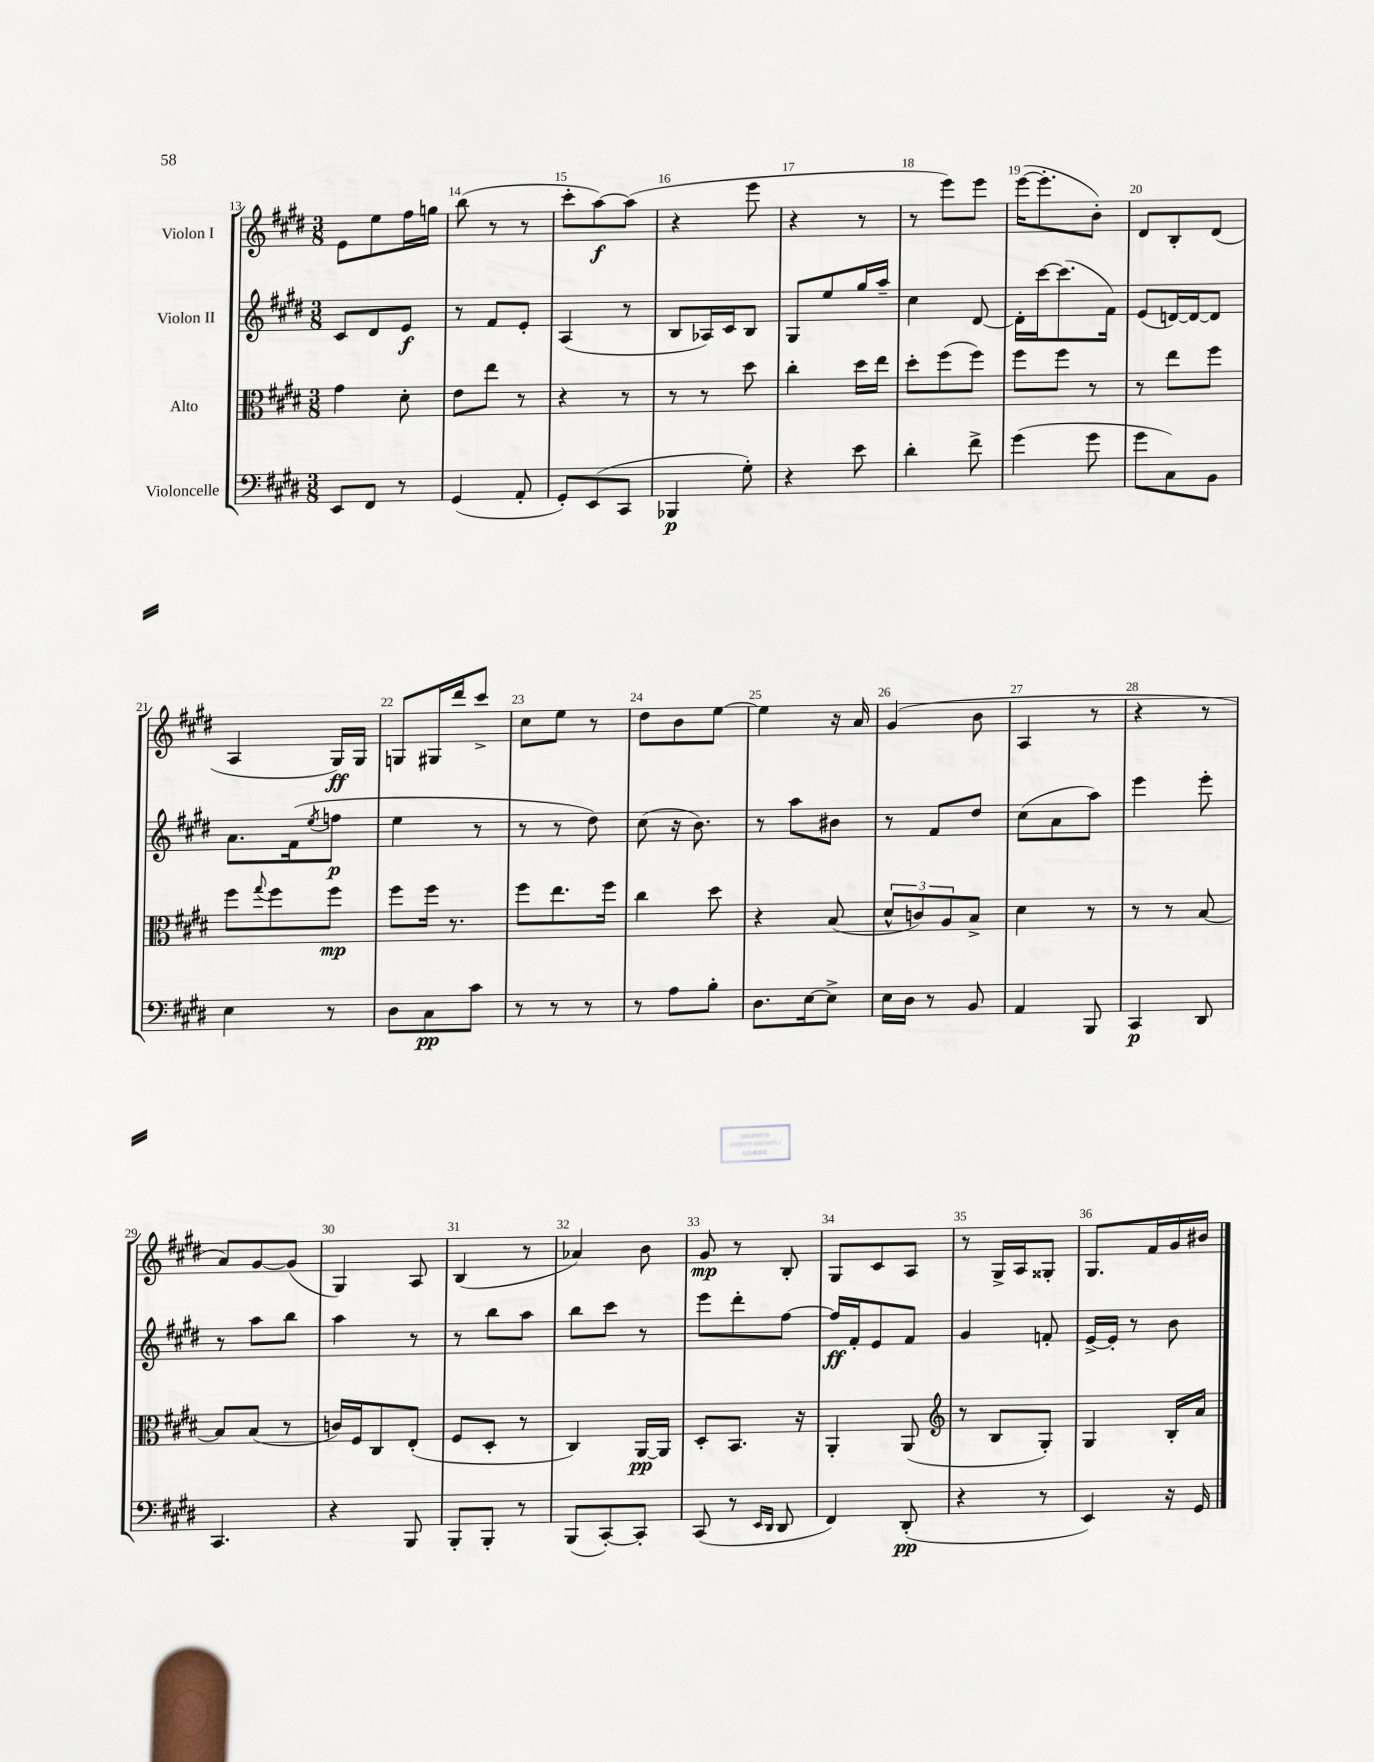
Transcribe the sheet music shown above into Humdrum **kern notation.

**kern	**dynam	**kern	**dynam	**kern	**dynam	**kern	**dynam
*part4	*part4	*part3	*part3	*part2	*part2	*part1	*part1
*staff4	*staff4	*staff3	*staff3	*staff2	*staff2	*staff1	*staff1
*I"Violoncelle	*	*I"Alto	*	*I"Violon II	*	*I"Violon I	*
*clefF4	*	*clefC3	*	*clefG2	*	*clefG2	*
*k[f#c#g#d#]	*	*k[f#c#g#d#]	*	*k[f#c#g#d#]	*	*k[f#c#g#d#]	*
*M3/8	*	*M3/8	*	*M3/8	*	*M3/8	*
=13	=13	=13	=13	=13	=13	=13	=13
8EE/L	.	4g#\	.	8c#/L	.	8e\L	.
8FF#/J	.	.	.	8d#/	.	8ee\	.
8r	.	8d#'\	.	8e/J	f	16ff#\L	.
.	.	.	.	.	.	16ggn\JJ	.
=14	=14	=14	=14	=14	=14	=14	=14
(4GG#/	.	8e\L	.	8r	.	(8bb\	.
.	.	8ee\J	.	8f#/L	.	8r	.
8AA'/	.	8r	.	8e'/J	.	8r	.
=15	=15	=15	=15	=15	=15	=15	=15
8GG#'/L)	.	4r	.	(4A/	.	8ccc#'\L	.
(8EE/	.	.	.	.	.	[8aa\)	f
8CC#/J	.	8r	.	8r	.	(8aa\J]	.
=16	=16	=16	=16	=16	=16	=16	=16
4BBB-X/	p	8r	.	8B/L	.	4r	.
.	.	8r	.	16A-X/L)	.	.	.
.	.	.	.	16c#/J	.	.	.
8G#'\)	.	8dd#\	.	8B/J	.	8eee\	.
=17	=17	=17	=17	=17	=17	=17	=17
4r	.	4cc#'\	.	8G#/L	.	4r	.
.	.	.	.	8ee/	.	.	.
8e\	.	16dd#\LL	.	16gg#/L	.	8r	.
.	.	16ee\JJ	.	16aa~/JJ	.	.	.
=18	=18	=18	=18	=18	=18	=18	=18
4d#'\	.	8dd#'\L	.	4cc#\	.	8r	.
.	.	(8ff#\	.	.	.	8eee\L)	.
8f#^\	.	8ff#\J)	.	[8d#/	.	8eee\J	.
=19	=19	=19	=19	=19	=19	=19	=19
(4g#\	.	8ff#\L	.	16d#'\LL]	.	([16eee\KL	.
.	.	.	.	[16ccc#\J	.	8.eee'\]	.
.	.	8ff#\J	.	(8.ccc#\]	.	.	.
8g#\	.	8r	.	.	.	8b'\J)	.
.	.	.	.	16f#\Jk)	.	.	.
=20	=20	=20	=20	=20	=20	=20	=20
8g#\L	.	8r	.	(8e/L	.	8d#/L	.
8C#\)	.	8ee\L	.	[16dn/L)	.	8B'/	.
.	.	.	.	16d/J_	.	.	.
8BB\J	.	8ff#\J	.	8d/J]	.	(8d#/J	.
!!LO:LB:g=z
=21	=21	=21	=21	=21	=21	=21	=21
4E\	.	8ff#\L	.	8.a\L	.	4A/	.
.	.	8qqgg#/	.	.	.	.	.
.	.	8ff#\	.	.	.	.	.
.	.	.	.	(16f#\k	.	.	.
.	.	.	.	8qee/	.	.	.
8r	.	8ff#\J	mp	8ffn\J	p	16G#/LL)	ff
.	.	.	.	.	.	16G#/JJ	.
=22	=22	=22	=22	=22	=22	=22	=22
8D#\L	.	8ff#\L	.	4ee\	.	8Gn/L	.
8C#\	pp	16ff#\Jk	.	.	.	16G#X/L	.
.	.	8.r	.	.	.	16ddd#/J	.
8c#\J	.	.	.	8r	.	8ccc#^/J	.
=23	=23	=23	=23	=23	=23	=23	=23
8r	.	8ff#\L	.	8r	.	8cc#\L	.
8r	.	8.ee\	.	8r	.	8ee\J	.
8r	.	.	.	8dd#\)	.	8r	.
.	.	16ff#\Jk	.	.	.	.	.
=24	=24	=24	=24	=24	=24	=24	=24
8r	.	4cc#\	.	(8cc#\	.	8dd#\L	.
8A\L	.	.	.	16r	.	8b\	.
.	.	.	.	8.b\)	.	.	.
8B'\J	.	8dd#\	.	.	.	[8ee\J	.
=25	=25	=25	=25	=25	=25	=25	=25
8.D#\L	.	4r	.	8r	.	4ee\]	.
.	.	.	.	8aa\L	.	.	.
[16E\k	.	.	.	.	.	.	.
8E^\J]	.	(8B/	.	8b#X\J	.	16r	.
.	.	.	.	.	.	16a/	.
=26	=26	=26	=26	=26	=26	=26	=26
16E\LL	.	12d#^^/L	.	8r	.	(4g#/	.
16D#\JJ	.	.	.	.	.	.	.
.	.	12cn/)	.	.	.	.	.
8r	.	.	.	8f#/L	.	.	.
.	.	12A/	.	.	.	.	.
8BB/	.	8B^/J	.	8dd#/J	.	8b\	.
=27	=27	=27	=27	=27	=27	=27	=27
4AA/	.	4d#\	.	(8cc#\L	.	4A/	.
.	.	.	.	8a\	.	.	.
8BBB/	.	8r	.	8aa\J)	.	8r	.
=28	=28	=28	=28	=28	=28	=28	=28
4CC#/	p	8r	.	4eee\	.	4r	.
.	.	8r	.	.	.	.	.
8DD#/	.	[8B/	.	8eee'\	.	8r	.
!!LO:LB:g=z
=29	=29	=29	=29	=29	=29	=29	=29
4.CC#/	.	8B/L]	.	8r	.	8a/L)	.
.	.	(8B/J	.	8aa\L	.	[8g#/	.
.	.	8r	.	8bb\J	.	(8g#/J]	.
=30	=30	=30	=30	=30	=30	=30	=30
4r	.	16cn/LL)	.	4aa\	.	4G#/)	.
.	.	16F#/J	.	.	.	.	.
.	.	8C#/	.	.	.	.	.
8BBB/	.	(8E'/J	.	8r	.	8A/	.
=31	=31	=31	=31	=31	=31	=31	=31
8BBB'/L	.	8F#/L	.	8r	.	(4B/	.
8BBB'/J	.	8D#'/J	.	8bb\L	.	.	.
8r	.	8r	.	8aa\J	.	8r	.
=32	=32	=32	=32	=32	=32	=32	=32
(8BBB/L	.	4C#/)	.	8bb\L	.	4a-X/)	.
[8CC#'/)	.	.	.	8ccc#\J	.	.	.
8CC#'/J]	.	[16AA/LL	pp	8r	.	8b\	.
.	.	16AA/JJ]	.	.	.	.	.
=33	=33	=33	=33	=33	=33	=33	=33
(8CC#/	.	8D#'/L	.	8eee\L	.	8g#/	mp
8r	.	8.BB/J	.	8ddd#'\	.	8r	.
16qqEE/LL	.	.	.	.	.	.	.
16qqDD#/JJ	.	.	.	.	.	.	.
8DD#/	.	.	.	[8ff#\J	.	8B'/	.
.	.	16r	.	.	.	.	.
=34	=34	=34	=34	=34	=34	=34	=34
4FF#/)	.	4AA'/	.	16ff#/LL]	ff	8G#/L	.
.	.	.	.	16f#'/J	.	.	.
.	.	.	.	8e/	.	8c#/	.
(8DD#'/	pp	(8AA/	.	8f#/J	.	8A/J	.
=35	=35	=35	=35	=35	=35	=35	=35
*	*	*clefG2	*	*	*	*	*
4r	.	8r	.	4g#/	.	8r	.
.	.	8B/L	.	.	.	16G#^/LL	.
.	.	.	.	.	.	16A/J	.
8r	.	8G#'/J)	.	8fn'/	.	8G##X'/J	.
=36	=36	=36	=36	=36	=36	=36	=36
4EE/)	.	4G#/	.	[16e^/LL	.	8.G#/L	.
.	.	.	.	16e'/JJ]	.	.	.
.	.	.	.	8r	.	.	.
.	.	.	.	.	.	16f#/L	.
16r	.	16B'/LL	.	8b\	.	16g#/	.
16GG#/	.	16a/JJ	.	.	.	16b#X/JJ	.
==	==	==	==	==	==	==	==
*-	*-	*-	*-	*-	*-	*-	*-
